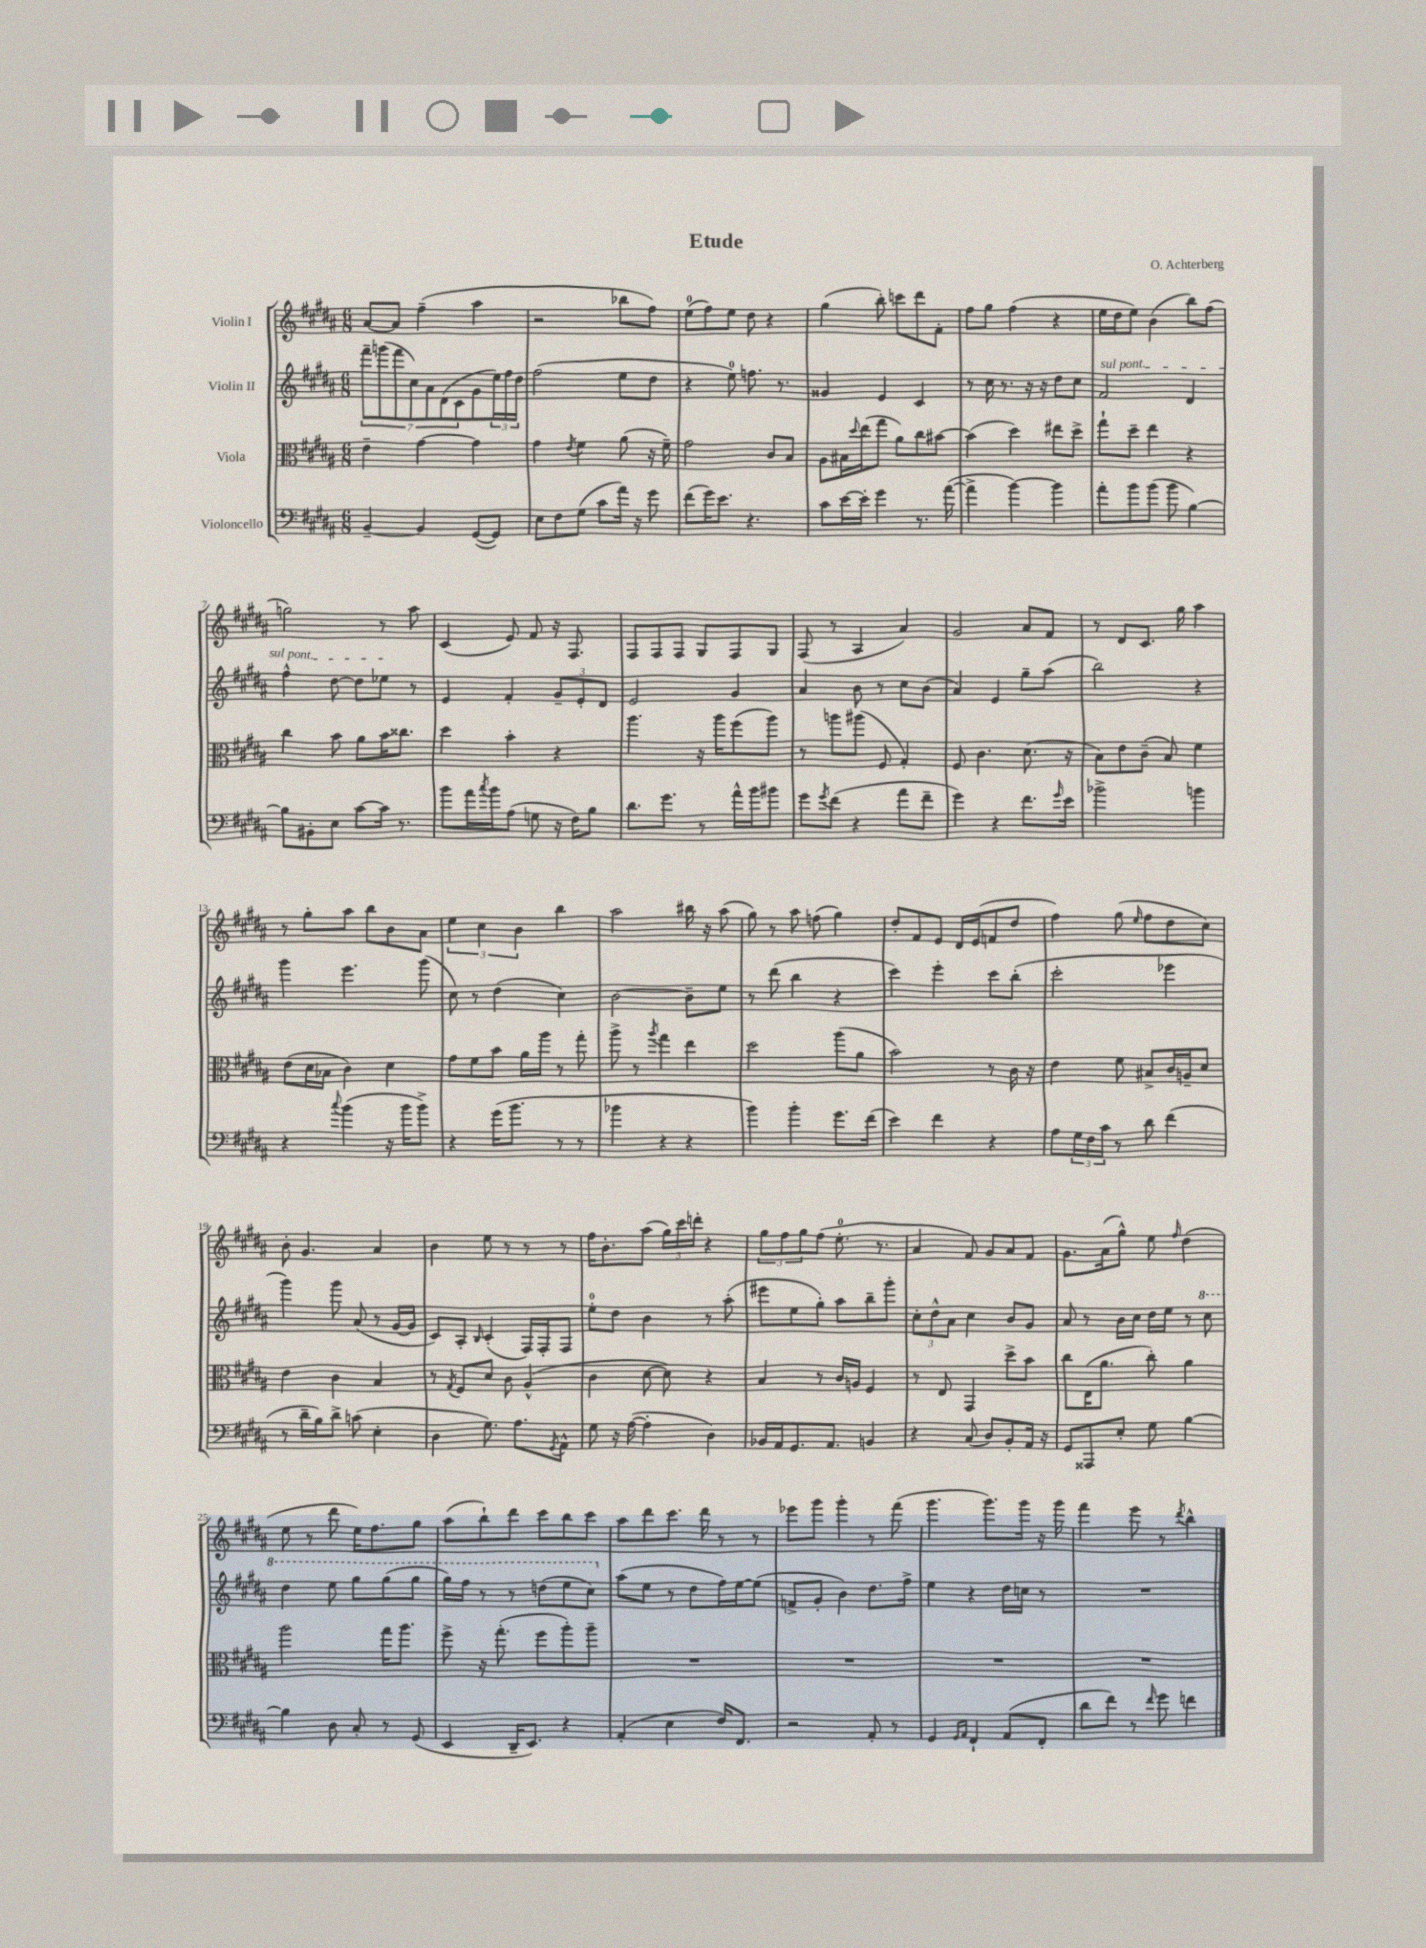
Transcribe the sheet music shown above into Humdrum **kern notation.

**kern	**kern	**kern	**kern
*staff4	*staff3	*staff2	*staff1
*clefF4	*clefC3	*clefG2	*clefG2
*k[f#c#g#d#a#]	*k[f#c#g#d#a#]	*k[f#c#g#d#a#]	*k[f#c#g#d#a#]
*M6/8	*M6/8	*M6/8	*M6/8
[4BB~	4e~	14fff#~	[8a#
.	.	(14ggg	.
.	.	.	8a#]
.	.	14fff#	.
.	.	14cc#)	.
4BB]	[4g#	.	(4ff#~
.	.	14a#	.
.	.	(14d#	.
.	.	14c#	.
([8GG#	4g#]	8g#	4aa#
8GG#])	.	24ee)	.
.	.	24ff#	.
.	.	24dd#	.
=	=	=	=
8E	4g#	(2ff#	2r
8F#	.	.	.
.	8qe	.	.
(8G#	4f#	.	.
8c#	.	.	.
16a#)	(8a#	8ee	8bb-
16r	.	.	.
8g#	16r	8dd#	8ff#)
.	16f#~)	.	.
=	=	=	=
(8f#	2g#	4r	(8ee
16g#)	.	.	8ff#)
8.e	.	.	.
.	.	8ee)	8ee
4.r	.	8.ff	8dd#
.	8c#	.	4r
.	.	8.r	.
.	8B	.	.
=	=	=	=
8c#	8A#	4g##	(4gg#
[16e	16B#	.	.
.	8qqdd#	.	.
16e']	(16ee	.	.
4g#	8gg#	4e	8bb')
.	8a#)	.	8ccc
8.r	8cc#	4c#	8ddd#
.	[8b#	.	8f#'
([16a#	.	.	.
=	=	=	=
4a#^]	(4b#]	8r	8ff#
.	.	16cc#	8gg#
.	.	8.r	.
[4b)	4dd#)	.	(4ff#
.	.	16r	.
.	.	16r	.
4b]	8ee#	8dd#	4r
.	8dd#^	8cc#	.
=	=	=	=
8a#'	8gg#`	2f#	16ee
.	.	.	16dd#
8b	8dd#~	.	8ee)
(8b	4ee	.	(4b
8b	.	.	.
[4B)	4r	4d#	8bb)
.	.	.	(8ff#
=	=	=	=
8B]	4cc#	4ff#^^	2gg)
8BB#'	.	.	.
8E	8b	[8dd#	.
[8c#	8a#	8dd#]	.
16c#]	16b	8ee-	8r
8.r	8.cc##	.	.
.	.	8r	8aa#
=	=	=	=
8b	4dd#	4e	(4c#
16a#	.	.	.
8qcc#	.	.	.
16b	.	.	.
(8A#	4b'	4f#'	8e)
8G	.	.	8f#
16r	4r	12g#~	16r
16F#)	.	.	8.F#
.	.	12e'	.
8B	.	.	.
.	.	12d#	.
=	=	=	=
8.d#	4.aa#	2e	8F#
.	.	.	8F#
8.g#	.	.	.
.	.	.	8F#
8r	16r	.	8G#
.	16aa#	.	.
16a#^^	(8ff#	4g#	8F#
16b	.	.	.
8b#	8aa#)	.	8G#
=	=	=	=
8g#	8r	4a#	(8F#
8qg#	.	.	.
(8f#	8aa	.	8r
4r	(8aa#	8b	4A#
.	8F#	8r	.
8a#	4G#')	8cc#	4a#)
8f#~	.	(8b	.
=	=	=	=
4g#)	8F#	4a#)	2g#
.	4.c#	.	.
4r	.	4e	.
8.f#	(8.d#	8gg#~	8a#
.	.	(8aa#	8f#
16qqg#	.	.	.
16e	16r	.	.
=	=	=	=
2b-^	8B)	2bb)	8r
.	8e	.	8d#
.	(8c#~	.	8.c#
.	8B)	.	.
.	.	.	16gg#
4b	4f#	4r	4aa#
=	=	=	=
4r	(8e	4ggg#	8r
.	16d#	.	8gg#'
.	16B-	.	.
8qqcc#	.	.	.
(4b	4c#)	4.eee	8aa#
.	.	.	8bb
16r	4d#	.	8b
16b	.	.	.
8b^)	.	(8ggg#	8a#
=	=	=	=
4r	8g#	8cc#)	6ee
.	8f#	8r	.
.	.	.	6cc#
(16g#	8b	(4dd#	.
8.b	.	.	.
.	.	.	6b
.	16a#	.	.
.	16aa#	.	.
8r	8r	4cc#)	4bb
8r	8gg#'	.	.
=	=	=	=
4b-	8aa#^	[2b	2aa#
.	8r	.	.
.	8qaa#	.	.
4r	4gg#	.	.
4r	4ee	8b~]	16bb#
.	.	.	16r
.	.	8ee	(8aa#
=	=	=	=
4b)	2dd#	8r	8gg#)
.	.	(8ddd#	8r
4b'	.	4bb	8aa#
.	.	.	(8ff
8.g#	(8aa#	4r	4gg#)
.	8a#	.	.
(16f#	.	.	.
=	=	=	=
4e)	2b)	4ccc#)	8dd#'
.	.	.	8f#
4f#	.	4eee'	8e
.	.	.	16d#
.	.	.	(16e
4r	8r	8ccc#	8f
.	16c#	(8bb'	8dd#
.	16r	.	.
=	=	=	=
8A#	4e	2ccc#'	4ff#)
24G#	.	.	.
24F#	.	.	.
24c#	.	.	.
8r	8f#	.	(8gg#
.	.	.	16qqee
8d#	8B#^	.	8ff#
(4f#	16c#	4eee-	8dd#
.	16A~	.	.
.	8d#	.	8cc#)
=	=	=	=
8r	4e	4ggg#)	8b'
16d#~	.	.	4.g#
16B)	.	.	.
8d#^	4c#	8ggg#	.
(8c	.	(8a#	.
4E'	4B	8r	4a#
.	.	[16g#	.
.	.	16g#]	.
=	=	=	=
4D#	8r	8c#)	4b
.	8qG#	.	.
.	8F#	8A#'	.
.	.	16qqB	.
8.G#)	8d#	(4c#'	8ee
.	8c#	.	8r
8.A#	.	.	.
.	(4A#^^	16F#)	8r
.	.	16F#'	.
8qGG#	.	.	.
8AA#^^	.	8F#	8r
=	=	=	=
8G#	4c#	8ee'	16ff#
.	.	.	8.b'
16r	.	8dd#	.
([16A#	.	.	.
4A#']	[8d#	4b	(8aa#
.	8d#])	.	24gg#)
.	.	.	24ccc#
.	.	.	24ddd'
4D#)	4r	8r	4r
.	.	(8aa#'	.
=	=	=	=
16BB-	4B	8eee#	12gg#
16AA#	.	.	.
.	.	.	12ff#
8.GG#	.	8ee	.
.	.	.	12gg#
.	8r	8gg#')	(8ff#
8.AA#	.	.	.
.	16c#	8aa#	8.ee'
.	16A	.	.
4BB	4F#	8bb~	.
.	.	.	8.r
.	.	8ggg#'	.
=	=	=	=
4r	8r	12cc#'	4a#
.	.	12dd#^^	.
.	8E	.	.
.	.	12a#	.
(8C#	4GG#	4cc#	8f#)
8D#)	.	.	8g#
8BB'	8dd#^	8b	8a#
16AA#	8b	8g#	8f#
16r	.	.	.
=	=	=	=
8GG#	8cc#	8a#	8.g#
8AAA##	(16E	8r	.
.	8.a#	.	(16a#
8E'	.	16b	8gg#^^)
.	.	16cc#	.
8G#	8cc#')	16dd#	8ee
.	.	16ee	.
.	.	.	16qqff#
[4B	4a#	8r	(4dd#
.	.	8ccc#	.
=	=	=	=
4B]	2aa#	4ddd#	8ee
.	.	.	8r
8D#	.	8eee	8ddd#
8C#'	.	8ggg#	16ee)
.	.	.	8.ff#
8r	16gg#	(8ggg#	.
.	8.aa#	.	.
(8GG#	.	8ggg#	8gg#
=	=	=	=
4EE	8ff#^	16ggg#)	(8aa#
.	.	16fff#	.
.	16r	8r	8bb`)
.	(8.gg#'	.	.
16DD#~	.	8r	8ddd#
8.EE)	.	.	.
.	8ff#	(8ddd	8ccc#
4r	8aa#')	8eee	8bb
.	8aa#~	8ccc#)	8ccc#
=	=	=	=
(4AA#'	2.r	(8aa#	8aa#
.	.	8ee	8ddd#
4E	.	8r	8.ccc#
.	.	8dd#	.
.	.	.	16ddd#
16F#)	.	16ff#)	8r
8.FF#	.	[16ee	.
.	.	(8ee]	8r
=	=	=	=
2r	2.r	8f^	8eee-
.	.	8g#'	8ggg#
.	.	4b)	4ggg#'
8AA#'	.	8.dd#	8r
8r	.	.	(8fff#
.	.	16ff#^	.
=	=	=	=
4GG#	2.r	4ee	4.ggg#
16qqGG#	.	.	.
16qqAA#	.	.	.
4FF#`	.	4r	.
.	.	.	8.ggg#)
(8AA#	.	16dd#	.
.	.	16cc	16ggg#
8FF#'	.	8r	16r
.	.	.	16ggg#
=	=	=	=
8d#	2.r	2.r	4fff#
8f#)	.	.	.
8r	.	.	8eee
16qqf#	.	.	.
8g#	.	.	8r
.	.	.	8qddd#
4f	.	.	4bb^^
==	==	==	==
*-	*-	*-	*-
